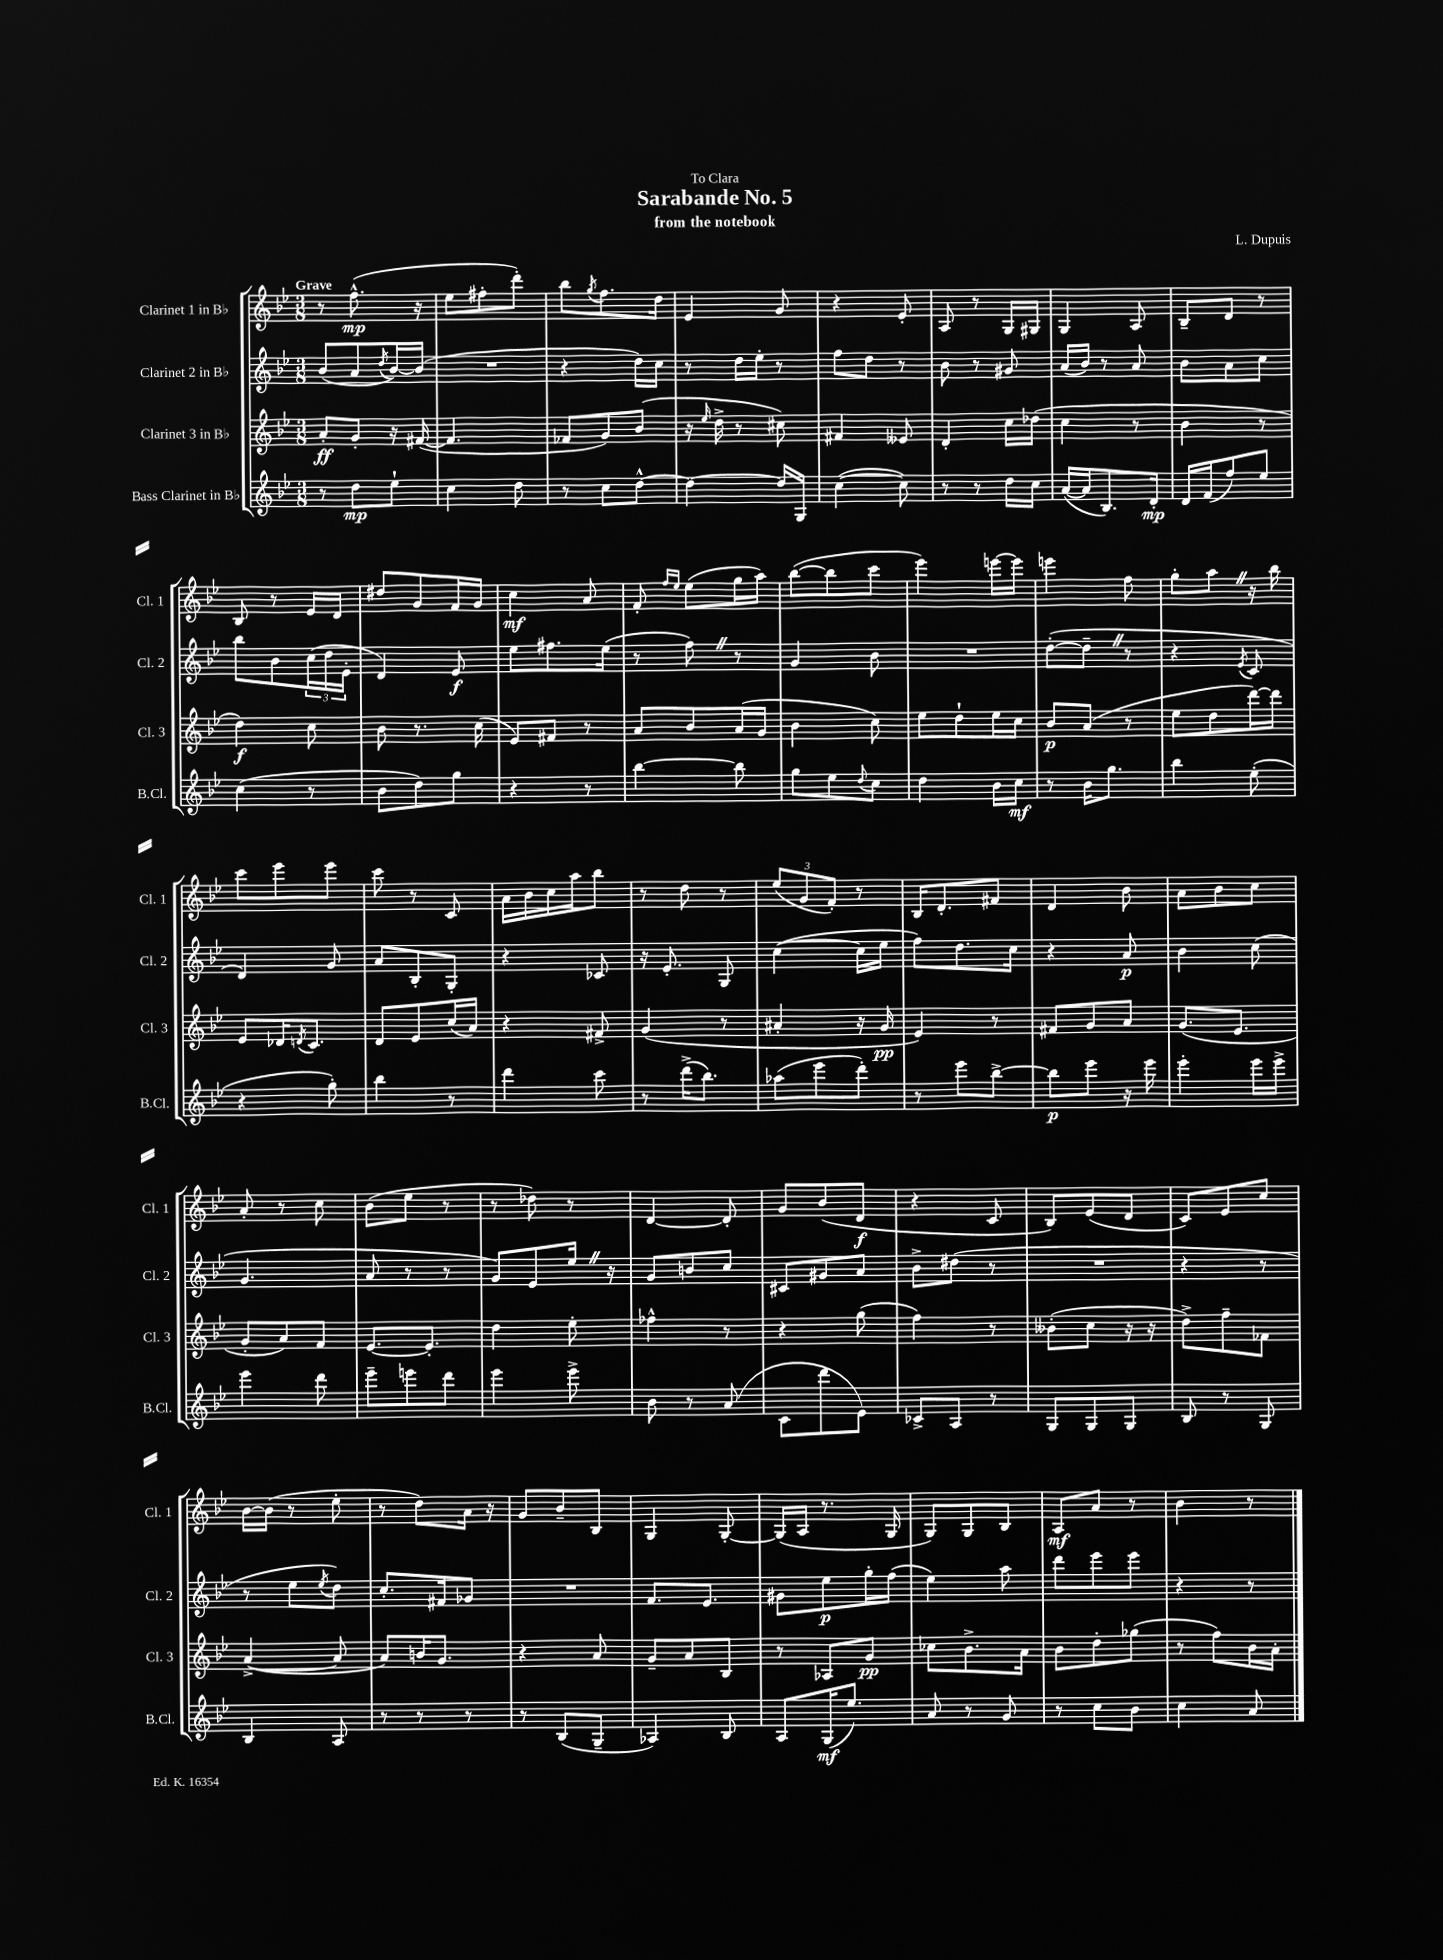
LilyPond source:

\header { title = "Sarabande No. 5" composer = "L. Dupuis" subtitle = "from the notebook" dedication = "To Clara" }
<<
\new StaffGroup <<
\new Staff = "s0" \with { instrumentName = "Clarinet 1 in Bb" shortInstrumentName = "Cl. 1" } {
    \clef treble \key bes \major \numericTimeSignature \time 3/8 \tempo "Grave"
    r8 f''8.-^\mp( r16 |
    ees''8 fis''8-. d'''8-.) |
    bes''8 \acciaccatura { g''8 } f''8. d''16 |
    ees'4 g'8 |
    r4 ees'8-. |
    a8 r8 g16 gis16 |
    g4 a8 |
    bes8-- d'8 r8 |
    bes8 r8 ees'16 d'16 |
    dis''8 g'8 f'16 g'16 |
    c''4\mf a'8 |
    f'8-. \grace { f''16 ees''16 } ees''8( g''16 a''16) |
    bes''8~( bes''8 c'''8 |
    ees'''4) e'''16~ e'''16 |
    e'''4 f''8 |
    g''8-. a''8 \once \override BreathingSign.text = \markup { \musicglyph "scripts.caesura.straight" } \breathe r16 bes''16 |
    c'''8 ees'''8 ees'''8 |
    c'''8 r8 c'8 |
    a'16 bes'16 c''16 a''16 bes''8 |
    r8 d''8 r8 |
    \tuplet 3/2 { ees''8( g'8 f'8-.) } r8 |
    bes16 d'8.-. fis'8 |
    d'4 bes'8 |
    a'8 bes'8 c''8 |
    a'8-. r8 c''8 |
    bes'8( ees''8 r8 |
    r8 des''8) r8 |
    d'4~ d'8-. |
    g'8 bes'8( d'8\f |
    r4 c'8 |
    bes8) ees'8( d'8 |
    c'8) ees'8 c''8 |
    bes'16~ bes'16( r8 ees''8-. |
    r8 d''8) a'16 r16 |
    g'8 bes'8-- bes8 |
    g4 g8~-. |
    g16( a16 r8. g16 |
    g8) g8 bes8 |
    a8\mf a'8 r8 |
    bes'4 r8 \bar "|." |
}
\new Staff = "s1" \with { instrumentName = "Clarinet 2 in Bb" shortInstrumentName = "Cl. 2" } {
    \clef treble \key bes \major \numericTimeSignature \time 3/8
    bes'8( a'8 \acciaccatura { d''8 } bes'16~) bes'16( |
    R4. |
    r4 d''16) c''16 |
    r8 d''16 ees''16-. r8 |
    f''8 d''8 r8 |
    bes'8 r8 gis'8 |
    a'16( bes'16) r8 a'8 |
    bes'8 a'8 c''8 |
    bes''8 bes'8 \tuplet 3/2 { c''16( d''16 ees'16-. } |
    d'4) ees'8\f |
    ees''8 fis''8. ees''16( |
    r8 f''8) \once \override BreathingSign.text = \markup { \musicglyph "scripts.caesura.straight" } \breathe r8 |
    g'4 bes'8 |
    R4. |
    d''8~-.( d''8-- \once \override BreathingSign.text = \markup { \musicglyph "scripts.caesura.straight" } \breathe r8 |
    r4 \acciaccatura { ees'8 } c'8 |
    d'4) g'8 |
    a'8 bes8-. g8-. |
    r4 ces'8 |
    r16 ees'8.-. g8 |
    c''4~( c''16 ees''16 |
    f''8) d''8. c''16 |
    r4 a'8\p |
    bes'4 c''8( |
    g'4. |
    a'8 r8 r8 |
    g'8) ees'8 ees''16 \once \override BreathingSign.text = \markup { \musicglyph "scripts.caesura.straight" } \breathe r16 |
    g'8 b'8 c''8 |
    cis'8 gis'8 a'8 |
    bes'8-> dis''8( r8 |
    R4. |
    r4 r8 |
    r8 ees''8 \acciaccatura { ees''8 } d''8) |
    c''8.-. fis'16 ges'8 |
    R4. |
    f'8. ees'8. |
    gis'8 ees''8\p g''16-. f''16( |
    ees''4) a''8 |
    d'''8 ees'''8 ees'''8 |
    r4 r8 \bar "|." |
}
\new Staff = "s2" \with { instrumentName = "Clarinet 3 in Bb" shortInstrumentName = "Cl. 3" } {
    \clef treble \key bes \major \numericTimeSignature \time 3/8
    a'8-.\ff g'8-. r16 fis'16~( |
    fis'4. |
    fes'8 g'8) bes'8( |
    r16 \grace { ees''16 } d''16-> r8 cis''8) |
    fis'4 eeses'8 |
    d'4-. c''16 des''16( |
    c''4 r8 |
    bes'4 r8 |
    d''4\f) c''8 |
    bes'8 r8. c''16( |
    ees'8) fis'8 r8 |
    a'8 bes'8 a'16( g'16 |
    bes'4 c''8) |
    ees''8 d''8-! ees''16 c''16 |
    bes'8\p a'8( r8 |
    ees''8 d''8 d'''16~) d'''16 |
    ees'8 des'16 \acciaccatura { d'8 } c'8. |
    d'8 ees'8 c''16( a'16) |
    r4 fis'8-> |
    g'4( r8 |
    ais'4-. r16 g'16\pp |
    ees'4) r8 |
    fis'8 g'8 a'8 |
    g'8.( ees'8. |
    g'8-. a'8) f'8 |
    ees'8.~ ees'8.-. |
    d''4 ees''8-. |
    fes''4-^ r8 |
    r4 g''8( |
    f''4) r8 |
    beses'8-.( c''8 r16 r16 |
    d''8->) f''8-- fes'8 |
    a'4~->( a'8 |
    a'8) b'16 g'8. |
    r4 a'8 |
    g'8-- a'8 bes8 |
    r8 aes8 g'8\pp |
    ces''8 bes'8.-> a'16 |
    bes'8 d''8-. ges''8( |
    r8 f''8) bes'16 a'16-. \bar "|." |
}
\new Staff = "s3" \with { instrumentName = "Bass Clarinet in Bb" shortInstrumentName = "B.Cl." } {
    \clef treble \key bes \major \numericTimeSignature \time 3/8
    r8 d''8\mp ees''8-! |
    c''4 d''8 |
    r8 c''8 d''8~-^ |
    d''4~ d''16 g16 |
    c''4~( c''8) |
    r8 r8 d''16 c''16 |
    a'16~( a'16 bes8.) d'16-.\mp |
    d'16 f'16( f''8) ees''8 |
    c''4( r8 |
    bes'8 d''8) g''8 |
    r4 r8 |
    bes''4~ bes''8 |
    g''8 ees''8 \appoggiatura { d''8 } c''8 |
    d''4 bes'16 c''16\mf |
    r8 bes'16 g''8. |
    bes''4 ees''8-.( |
    r4 g''8-.) |
    bes''4 r8 |
    d'''4 c'''8 |
    r8 d'''16->( bes''8.) |
    aes''8( ees'''8 d'''8-.) |
    r8 ees'''8 bes''8~-> |
    bes''8\p ees'''8 r16 ees'''16 |
    ees'''4-. ees'''16 ees'''16-> |
    ees'''4 d'''8 |
    ees'''8-- e'''8 d'''8 |
    ees'''4 ees'''8-> |
    bes'8 r8 a'8( |
    c'8 d'''8 ees'8) |
    ces'8-> a8 r8 |
    g8 g8 g8 |
    bes8 r8 g8 |
    bes4 a8 |
    r8 r8 r8 |
    r8 bes8( g8-- |
    aes4) bes8 |
    a8 g16\mf( ees''8.) |
    a'8 r8 g'8 |
    r8 c''8 bes'8 |
    c''4 a'8 \bar "|." |
}
>>
>>
\layout { \context { \Score \remove "Bar_number_engraver" } }
